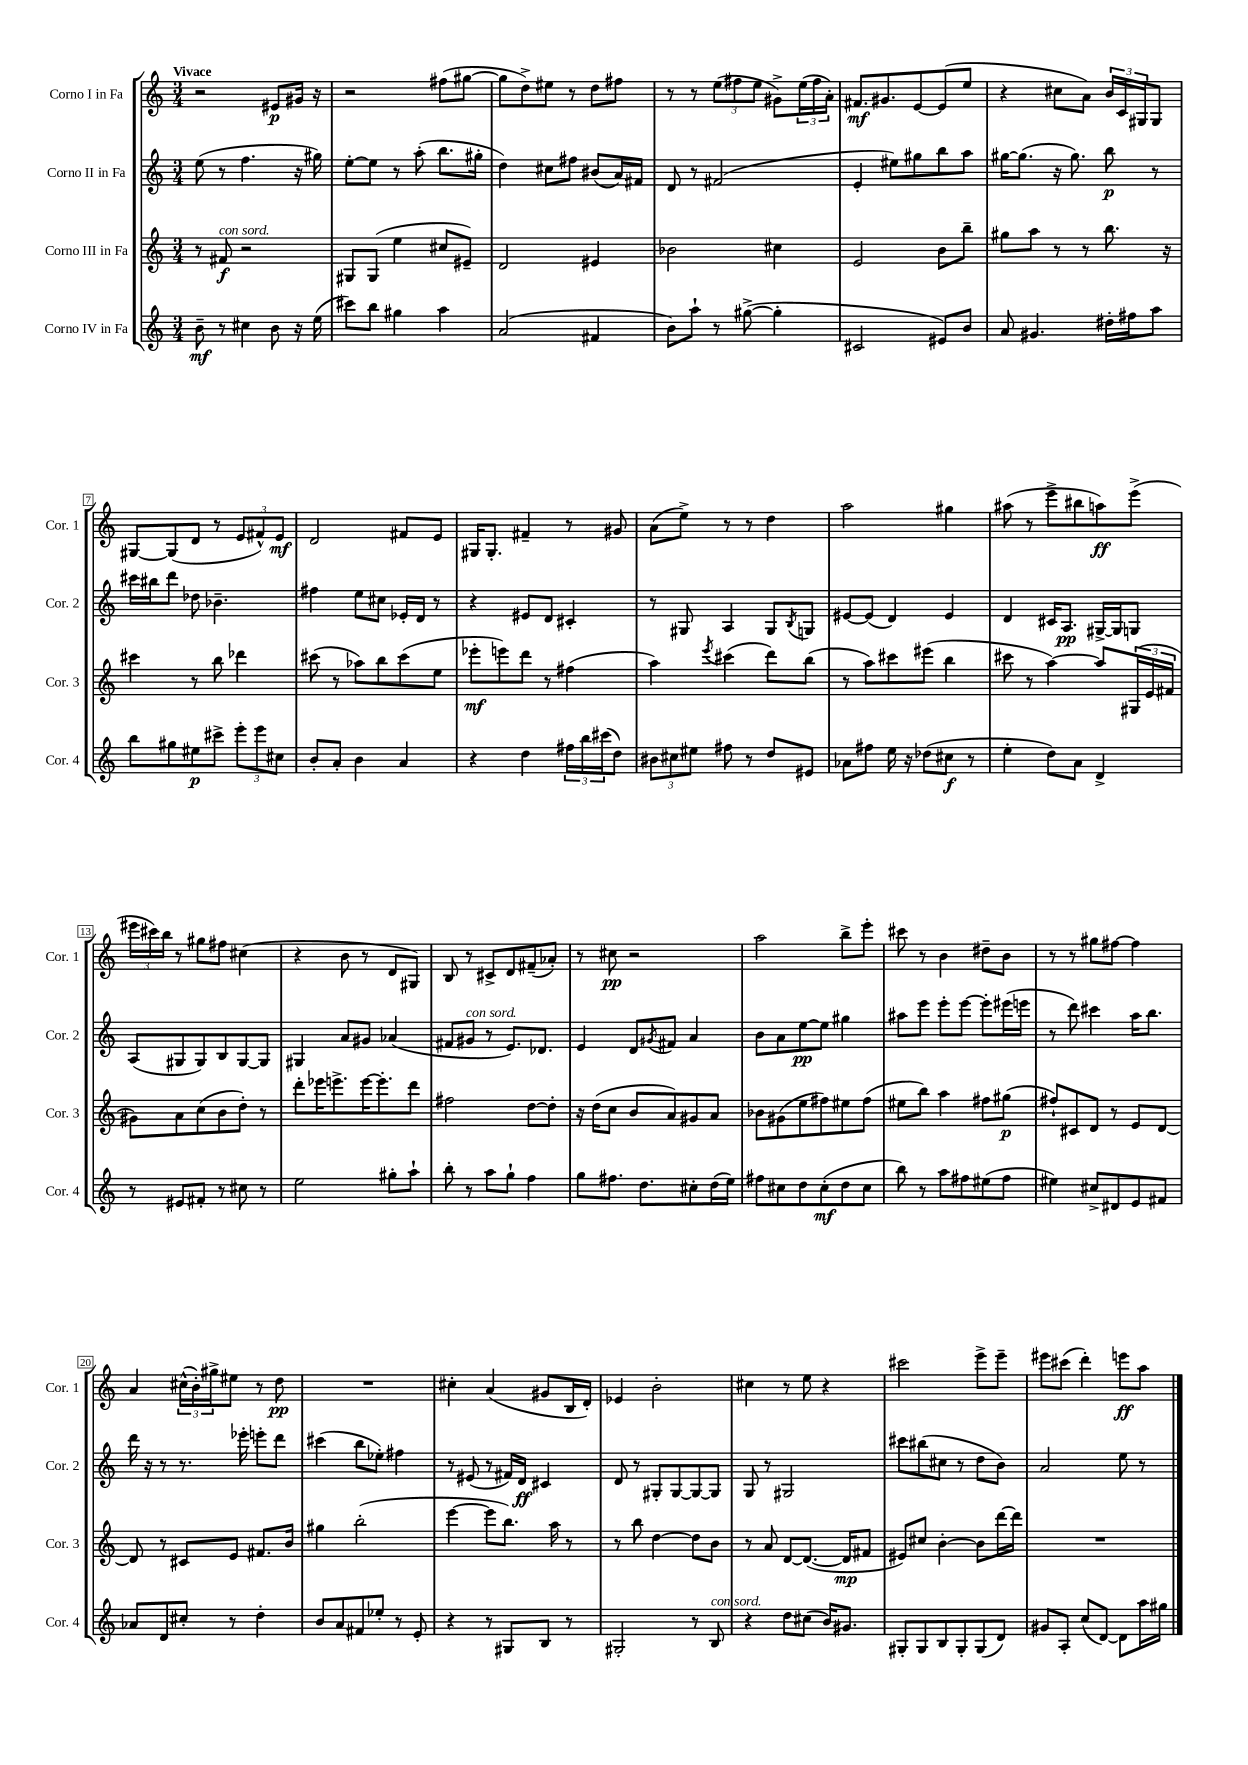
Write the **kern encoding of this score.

**kern	**kern	**kern	**kern
*staff4	*staff3	*staff2	*staff1
*clefG2	*clefG2	*clefG2	*clefG2
*k[]	*k[]	*k[]	*k[]
*M3/4	*M3/4	*M3/4	*M3/4
8b~	8r	(8ee	2r
8r	8f#	8r	.
4cc#	2r	4.ff	.
8b	.	.	8e#
16r	.	16r	16g#
(16ee	.	16gg#)	16r
=	=	=	=
8ccc#)	8G#	[8ee'	2r
8bb	(8G#	8ee]	.
4gg#	4ee	8r	.
.	.	(8aa'	.
4aa	8cc#	8.bb	(8ff#
.	8e#~)	.	[8gg#
.	.	16gg#'	.
=	=	=	=
(2a	2d	4dd)	8gg#]
.	.	.	8dd^)
.	.	8cc#	8ee#
.	.	8ff#	8r
4f#	4e#	(8b#	8dd
.	.	16a)	8ff#
.	.	16f#	.
=	=	=	=
8b)	2b-	8d	8r
8aa`	.	8r	8r
8r	.	(2f#	(12ee
.	.	.	12ff#
([8gg#^	.	.	.
.	.	.	12ee
4gg#']	4cc#	.	8g#^)
.	.	.	(24ee
.	.	.	24ff#
.	.	.	24a')
=	=	=	=
2c#	2e	4e'	8.f#
.	.	.	8.g#
.	.	8ee#)	.
.	.	8gg#	[8e
8e#)	8b	8bb	(8e]
8b	8bb~	8aa	8ee
=	=	=	=
8a	8gg#	[16gg#	4r
.	.	(8.gg#]	.
4.g#	8aa	.	.
.	8r	16r	8cc#
.	.	8.gg#)	.
.	8r	.	8a)
16dd#'	8.bb	8bb	24b
.	.	.	24c
16ff#	.	.	.
.	.	.	24G#
8aa	.	8r	8G#
.	16r	.	.
=	=	=	=
8bb	4ccc#	16ccc#	[8G#
.	.	16bb#	.
8gg#	.	8ddd	(8G#]
8ee#	8r	8dd-	8d
8ccc#^	8bb	4.b-~	8r
12eee'	4ddd-	.	12e
12eee	.	.	12f#^^)
12cc#	.	.	12e
=	=	=	=
8b'	(8ccc#	4ff#	2d
8a'	8r	.	.
4b	8aa-)	8ee	.
.	8bb	8cc#	.
4a	(8ccc#	16e-'	8f#
.	.	16d	.
.	8ee	8r	8e
=	=	=	=
4r	8eee-'	4r	16G#
.	.	.	8.G#'
.	8eee)	.	.
4dd	8ddd	8e#	4f#~
.	8r	8d	.
24ff#	(4ff#	4c#'	8r
24bb	.	.	.
(24ccc#	.	.	.
8dd)	.	.	8g#
=	=	=	=
12b#	4aa)	8r	(8a
12cc#	.	.	.
.	.	8G#	8ee^)
12ee#	.	.	.
.	8qeee	.	.
8ff#	(4ccc#	4A	8r
8r	.	.	8r
8dd	8ddd)	8G#	4dd
.	.	8qB	.
8e#	(8bb	8G	.
=	=	=	=
8a-	8r	[8e#	2aa
8ff#	8aa)	(8e#]	.
16ee	8ccc#	4d)	.
16r	.	.	.
(8dd-	(8eee#	.	.
8cc#	4bb	4e#	4gg#
8r	.	.	.
=	=	=	=
4ee'	8ccc#	4d	(8aa#
.	8r	.	8r
8dd)	[4aa)	16c#	8eee^
.	.	8.A	.
8a	.	.	8bb#
4d^	8aa]	[16G#^	8aa)
.	.	16G#]	.
.	(24G#	8G	(8eee^
.	24e	.	.
.	24f#	.	.
=	=	=	=
8r	8g#)	(8A	24eee#
.	.	.	24ccc#)
.	.	.	24bb
8e#	8a	8G#	8r
8f#'	(8cc	8G#)	8gg#
8r	8b	8B	8ff#
8cc#	8dd')	[8G#	(4cc#
8r	8r	8G#]	.
=	=	=	=
2ee	8ddd'	4G#	4r
.	16eee-	.	.
.	8.eee^	.	.
.	.	8a	8b
.	[16eee	8g#	8r
.	8.eee']	.	.
8gg#'	.	(4a-	8d
8aa`	8ddd	.	8G#)
=	=	=	=
8bb'	2ff#	8f#	8B
8r	.	8g#	8r
8aa	.	8r	8c#^
8gg`	.	8.e)	8d
4ff	[8dd	.	(8f#~
.	.	8.d-	.
.	8dd']	.	8a-')
=	=	=	=
8gg	16r	4e	8r
.	(16dd	.	.
8.ff#	8cc	.	8cc#
.	8b	8d	2r
8.dd	.	.	.
.	.	8qg#	.
.	8a)	8f#	.
8cc#'	8g#	4a	.
(16dd	8a	.	.
16ee)	.	.	.
=	=	=	=
8ff#	8b-	8b	2aa
8cc#	(8g#	8a	.
8dd	8ee	[8ee	.
(8cc#'	8ff#)	8ee]	.
8dd	8ee#	4gg#	8bb^
8cc#	(8ff#	.	8eee'
=	=	=	=
8bb)	8ee#	8aa#	8ccc#
8r	8bb)	8eee	8r
8aa	4aa	8eee'	4b
8ff#	.	[8eee	.
(8ee#	8ff#	8eee']	8dd#~
8ff#	(8gg#	(16eee#	8b
.	.	16eee	.
=	=	=	=
4ee#)	8ff#`)	8r	8r
.	8c#	8ddd)	8r
8cc#^	8d	4ccc#	8gg#
8d#	8r	.	[8ff#
8e	8e	16aa	4ff#]
.	.	8.bb	.
8f#	[8d	.	.
=	=	=	=
8a-	8d]	16ddd	4a
.	.	16r	.
8d	8r	8r	.
8cc#'	8c#	8.r	(24cc#^^
.	.	.	24b')
.	.	.	24gg#^
8r	8e	.	8ee#
.	.	16eee-'	.
4dd'	8.f#	8eee'	8r
.	.	8ddd	8dd
.	16b	.	.
=	=	=	=
8b	4gg#	(4ccc#	2.r
8a	.	.	.
8f#	(2bb'	8bb	.
8ee-'	.	8ee-')	.
8r	.	4ff#	.
8e'	.	.	.
=	=	=	=
4r	[4eee	8r	4cc#'
.	.	(8e#	.
8r	8eee]	8r	(4a
8G#	8.bb)	16f#)	.
.	.	16d	.
8B	.	4c#	8g#
.	16aa	.	.
8r	8r	.	16B
.	.	.	16d')
=	=	=	=
2G#'	8r	8d	4e-
.	8bb	8r	.
.	[4dd	8G#'	2b'
.	.	[8G#	.
8r	8dd]	8G#_	.
8B	8b	8G#]	.
=	=	=	=
4r	8r	8G	4cc#
.	8a	8r	.
8dd	[8d	2G#	8r
(8cc#	(8.d_	.	8ee
16b)	.	.	4r
8.g#	16d]	.	.
.	8f#	.	.
=	=	=	=
8G#'	8e#)	8ccc#	2ccc#
8G#	8cc#	(8bb#	.
8B	[4b'	8cc#	.
8G#'	.	8r	.
(8G#	8b]	8dd	8eee^
8d)	[16ddd	8b)	8eee~
.	16ddd]	.	.
=	=	=	=
8g#	2.r	2a	8eee#
8A'	.	.	(8ccc#
(8cc	.	.	4ddd')
[8d)	.	.	.
8d]	.	8ee	8eee
16aa	.	8r	8aa
16gg#	.	.	.
==	==	==	==
*-	*-	*-	*-
